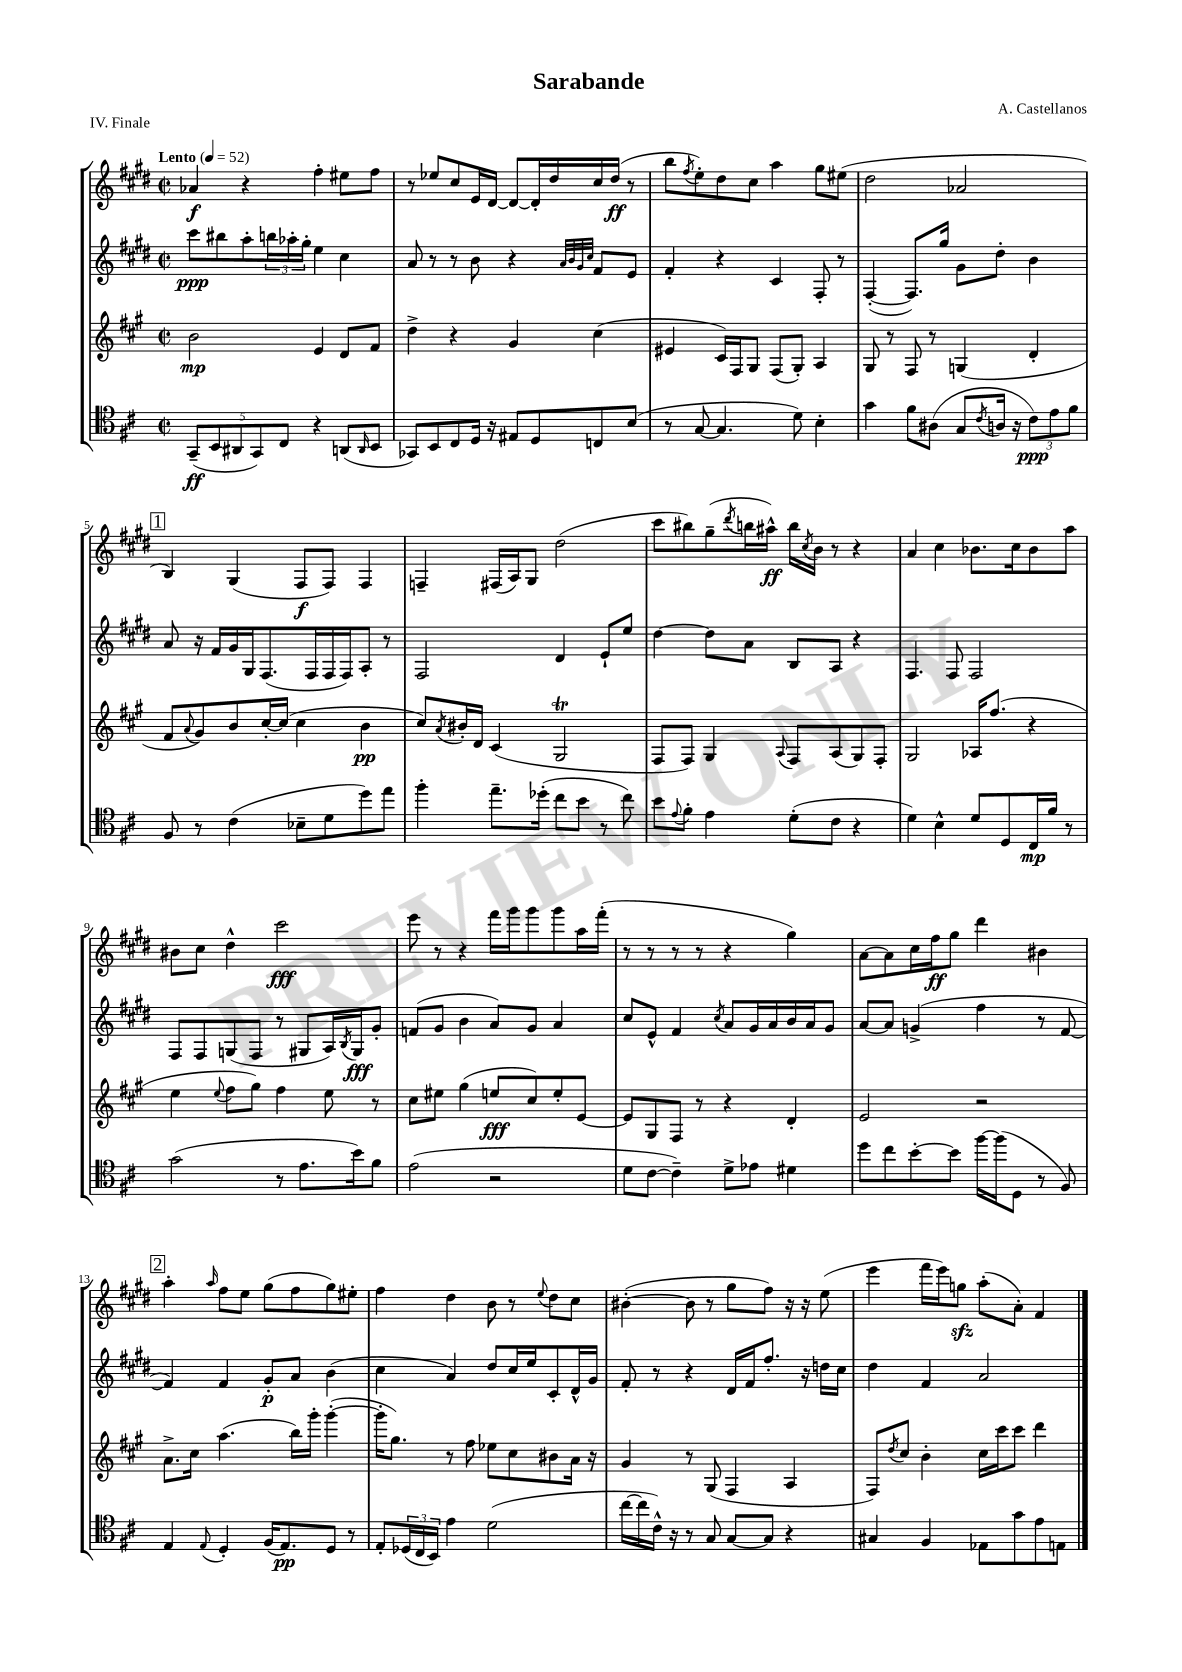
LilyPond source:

\header { title = "Sarabande" composer = "A. Castellanos" piece = "IV. Finale" }
<<
\new StaffGroup <<
\new Staff = "s0" {
    \clef treble \key e \major \defaultTimeSignature \time 2/2 \tempo "Lento" 4 = 52
    aes'4\f r4 fis''4-. eis''8 fis''8 |
    r8 ees''8 cis''8 e'16 dis'16~ dis'8~ dis'16-. dis''16 cis''16 dis''16\ff( r8 |
    b''8 \acciaccatura { fis''8 } e''8-.) dis''8 cis''8 a''4 gis''8 eis''8( |
    dis''2 aes'2 |
    \mark \markup { \box "1" } b4) gis4( fis8\f fis8) fis4 |
    f4-- fis16( a16) gis8 dis''2( |
    cis'''8 bis''8) gis''8--( \acciaccatura { dis'''8 } b''16 ais''16-^\ff) b''16 \acciaccatura { cis''8 } b'16 r8 r4 |
    a'4 cis''4 bes'8. cis''16 bes'8 a''8 |
    bis'8 cis''8 dis''4-^ cis'''2\fff |
    e'''8 r8 r4 fis'''16 gis'''16 gis'''8 gis'''8 a''16 fis'''16-.( |
    r8 r8 r8 r8 r4 gis''4) |
    a'8~ a'8 cis''16 fis''16\ff gis''8 dis'''4 bis'4 |
    \mark \markup { \box "2" } a''4-. \grace { a''16 } fis''8 e''8 gis''8( fis''8 gis''8) eis''8-. |
    fis''4 dis''4 b'8 r8 \appoggiatura { e''8 } dis''8 cis''8 |
    bis'4~-.( bis'8 r8 gis''8 fis''8) r16 r16 e''8( |
    e'''4 fis'''16 e'''16) g''8\sfz a''8-.( a'8-.) fis'4 \bar "|." |
}
\new Staff = "s1" {
    \clef treble \key e \major \defaultTimeSignature \time 2/2
    cis'''8\ppp bis''8 a''8-. \tuplet 3/2 { b''16 aes''16-. gis''16-. } e''4 cis''4 |
    a'8 r8 r8 b'8 r4 \grace { a'32 b'32 gis'32 cis''32 } fis'8 e'8 |
    fis'4-. r4 cis'4 fis8-. r8 |
    fis4~-.( fis8.) gis''16 gis'8 dis''8-. b'4 |
    \mark \markup { \box "1" } a'8 r16 fis'16 gis'16 gis16 fis8.( fis16 fis16 fis16) a8-. r8 |
    fis2 dis'4 e'8-! e''8 |
    dis''4~ dis''8 a'8 b8 a8 r4 |
    fis4. fis8 fis2 |
    fis8 fis8 g8( fis8 r8 gis8 a16) \acciaccatura { b8 } gis16\fff gis'8-. |
    f'8( gis'8 b'4 a'8) gis'8 a'4 |
    cis''8 e'8-^ fis'4 \acciaccatura { cis''8 } a'8 gis'16 a'16 b'16 a'16 gis'8 |
    a'8~ a'8 g'4->( fis''4 r8 fis'8~ |
    \mark \markup { \box "2" } fis'4) fis'4 gis'8-.\p a'8 b'4( |
    cis''4 a'4) dis''8 cis''16 e''16 cis'8-. dis'16-^ gis'16 |
    fis'8-. r8 r4 dis'16 fis'16 fis''8.-. r16 d''16 cis''16 |
    dis''4 fis'4 a'2 \bar "|." |
}
\new Staff = "s2" {
    \clef treble \key a \major \defaultTimeSignature \time 2/2
    b'2\mp e'4 d'8 fis'8 |
    d''4-> r4 gis'4 cis''4( |
    eis'4 cis'16) fis16 gis8 fis8( gis8-.) a4 |
    gis8 r8 fis8 r8 g4( d'4-. |
    \mark \markup { \box "1" } fis'8 \appoggiatura { a'8 } gis'8) b'8 cis''16~-. cis''16( cis''4 b'4\pp |
    cis''8) \acciaccatura { a'8 } bis'16-. d'16 cis'4( gis2\trill |
    fis8 fis8) gis4 \appoggiatura { a8 } fis8 a8( gis8) fis8-. |
    gis2 aes16 fis''8.( r4 |
    e''4 \appoggiatura { e''8 } fis''8 gis''8) fis''4 e''8 r8 |
    cis''8 eis''8 gis''4( e''8\fff cis''8) e''8-. e'8~ |
    e'8 gis8 fis8 r8 r4 d'4-. |
    e'2 r2 |
    \mark \markup { \box "2" } a'8.-> cis''16 a''4.( b''16) gis'''16-. gis'''4~-.( |
    gis'''16-. gis''8.) r8 fis''8 ees''8 cis''8 bis'8 a'16 r16 |
    gis'4 r8 gis8( fis4 a4 |
    fis8) \acciaccatura { d''8 } cis''8 b'4-. cis''16 cis'''16 cis'''8 d'''4 \bar "|." |
}
\new Staff = "s3" {
    \clef tenor \key d \major \defaultTimeSignature \time 2/2
    \tuplet 5/4 { g,8--\ff( b,8 ais,8 g,8) cis8 } r4 a,8( \grace { a,16 } b,8 |
    ges,8) b,8 cis8 d16 r16 eis8 d8 c8 b8( |
    r8 g8~ g4. d'8) b4-. |
    g'4 fis'8 ais8( g8 \acciaccatura { cis'8 } a16 r16 \tuplet 3/2 { cis'8\ppp) e'8 fis'8 } |
    \mark \markup { \box "1" } fis8 r8 cis'4( bes8-- d'8 d''8) e''8 |
    fis''4-. e''8.-- des''16-.( cis''8 b'8 r8 cis''8) |
    b'8 \appoggiatura { e'8 } fis'8-. e'4 d'8-.( cis'8 r4 |
    d'4) b4-^ d'8 d8 cis16\mp fis'16 r8 |
    g'2( r8 e'8. b'16) fis'8 |
    e'2( r2 |
    d'8 cis'8~ cis'4--) d'8-> ees'8 dis'4 |
    d''8 cis''8 b'8~-. b'8 fis''16~ fis''16( d8 r8 fis8) |
    \mark \markup { \box "2" } e4 \appoggiatura { e8 } d4-. fis16( e8.\pp) d8 r8 |
    e8-. \tuplet 3/2 { des16( cis16 b,16) } e'4 d'2( |
    cis''16~ cis''16 cis'16-^) r16 r8 g8 g8~ g8 r4 |
    gis4 fis4 ees8 g'8 e'8 e8 \bar "|." |
}
>>
>>
